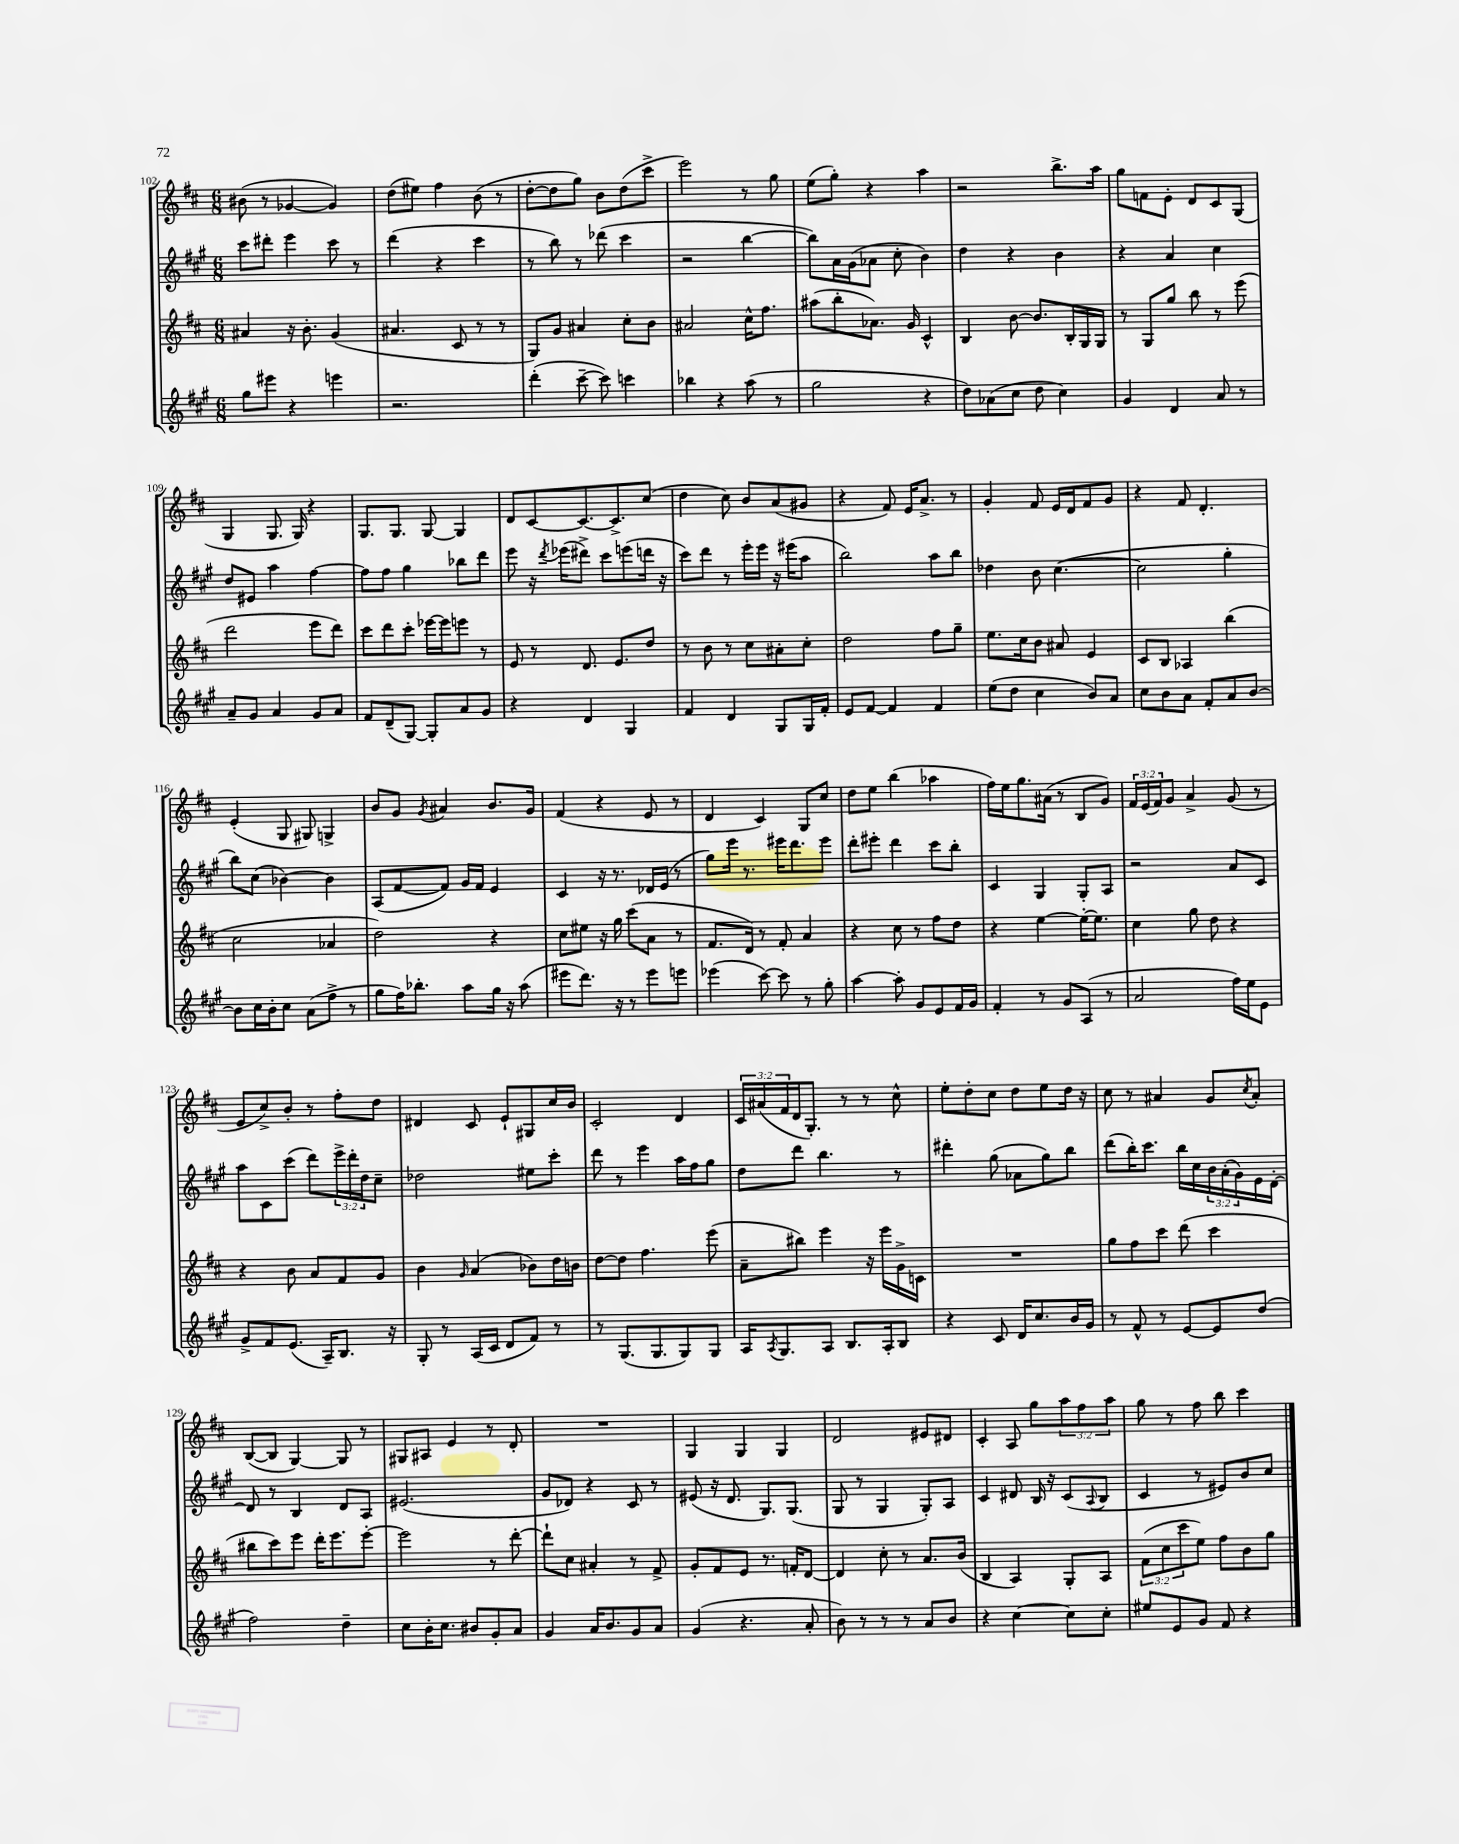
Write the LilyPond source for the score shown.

<<
\new StaffGroup <<
\new Staff = "s0" {
    \clef treble \key d \major \numericTimeSignature \time 6/8 \override Staff.TupletNumber.text = #tuplet-number::calc-fraction-text
    bis'8( r8 ges'4~ ges'4) |
    d''8( eis''8) fis''4 b'8( r8 |
    d''8~-. d''8 g''8) b'8 d''8( cis'''8-> |
    e'''2) r8 g''8 |
    e''8( g''8-.) r4 a''4 |
    r2 b''8.-> a''16 |
    g''8 f'8 e'8-. d'8 cis'8 g8( |
    g4 g8. g16) r4 |
    g8. g8. g8~ g4 |
    d'8 cis'8~ cis'8.~ cis'8.-> cis''8( |
    d''4 cis''8) b'8 a'8( gis'8 |
    r4 fis'8) e'16 a'8.-> r8 |
    g'4-. fis'8 e'16 d'16 fis'8 g'8 |
    r4 fis'8 d'4.-. |
    e'4-.( g8 gis8) g4-> |
    b'8 g'8 \acciaccatura { g'8 } ais'4 b'8. g'16 |
    fis'4( r4 e'8 r8 |
    d'4 cis'4) g8 cis''8 |
    d''8 e''8 b''4( aes''4 |
    fis''16) e''16 g''8. ais'16( r8 b8 g'8) |
    \tuplet 3/2 { fis'16 e'16( fis'16) } g'8 a'4-> g'8( r8 |
    e'8 cis''8->) b'8-. r8 fis''8-. d''8 |
    dis'4 cis'8 e'8-! gis8 cis''16 b'16 |
    cis'2-. d'4 |
    \tuplet 3/2 { cis'16 ais'16( fis'16 } d'16 g8.-.) r8 r8 cis''8-^ |
    e''8-. d''8-. cis''8 d''8 e''8 d''16 r16 |
    cis''8 r8 ais'4 g'8 \acciaccatura { cis''8 } ais'8-. |
    b8~( b8 g4~) g8 r8 |
    gis8 ais8 e'4 r8 d'8-. |
    R2. |
    g4 g4 g4 |
    d'2 eis'8 dis'8 |
    cis'4-. a8 g''8 \tuplet 3/2 { a''8 fis''8 a''8 } |
    g''8 r8 fis''8 b''8 cis'''4 \bar "|." |
}
\new Staff = "s1" {
    \clef treble \key a \major \numericTimeSignature \time 6/8 \override Staff.TupletNumber.text = #tuplet-number::calc-fraction-text
    cis'''8 dis'''8-. e'''4 cis'''8 r8 |
    d'''4( r4 cis'''4 |
    r8 b''8) r8 des'''8( cis'''4 |
    r2 b''4~ |
    b''8) a'16 gis'16( aes'8 cis''8-. b'4) |
    d''4 r4 b'4 |
    r4 a'4 cis''4 |
    d''8 eis'8 a''4 fis''4~ |
    fis''8 fis''8 gis''4 bes''8 d'''8 |
    e'''8 r16 \acciaccatura { d'''8 } ees'''16( dis'''8->) cis'''8 e'''8( d'''16 r16 |
    cis'''8) d'''8 r8 e'''16-. e'''16 r16 eis'''16( a''8 |
    b''2) a''8 b''8 |
    des''4 b'8 cis''4.~( |
    cis''2 gis''4-. |
    b''8) cis''8( bes'4~) bes'4 |
    a8( fis'8~ fis'8) gis'16 fis'16 e'4 |
    cis'4 r16 r8. des'16 e'16( r8 |
    gis''8) e'''16 r8. eis'''16 d'''8. eis'''8 |
    d'''8-. eis'''8-. d'''4 cis'''8 b''8-. |
    cis'4 gis4 gis8-. a8 |
    r2 a'8 cis'8 |
    a''8 cis'8 cis'''8( d'''8) \tuplet 3/2 { e'''16-> d'''16-. d''16 } cis''8-- |
    des''2 eis''8 cis'''8-. |
    d'''8 r8 e'''4 a''16 fis''16 gis''8 |
    d''8 d'''8 b''4. r8 |
    dis'''4-. gis''8( aes'8 gis''8) b''8 |
    d'''8( b''16-.) cis'''8. b''16 cis''16 \tuplet 3/2 { b'16 a'16-.( gis'16) } e'16 d'16~-. |
    d'8 r8 b4 d'8 a8 |
    eis'2.( |
    gis'8 des'8) r4 cis'8 r8 |
    eis'8( r16 d'8. gis8.) gis8.( |
    gis8 r8 gis4 gis8-.) a8 |
    cis'4 dis'8 b16 r16 cis'8( \appoggiatura { a8 } b8 |
    cis'4 r8 eis'8) b'8 cis''8 \bar "|." |
}
\new Staff = "s2" {
    \clef treble \key d \major \numericTimeSignature \time 6/8 \override Staff.TupletNumber.text = #tuplet-number::calc-fraction-text
    ais'4 r16 b'8.-. g'4( |
    ais'4. cis'8 r8 r8 |
    g8) g'8 ais'4 cis''8-. b'8 |
    ais'2 cis''16-^ fis''8. |
    ais''8( b''8-. aes'8.) g'16 cis'4-^ |
    b4 b'8~ b'8. b16-. g16 g16 |
    r8 g8 g''8 b''8 r8 e'''8( |
    d'''2 e'''8 d'''8) |
    cis'''8 d'''8 cis'''8-. ees'''16~ ees'''16 e'''8 r8 |
    e'8 r8 d'8. e'8. d''8 |
    r8 b'8 r8 cis''8 ais'8-. cis''8-. |
    d''2 fis''8 g''8-- |
    e''8. cis''16 b'8 ais'8 e'4 |
    cis'8 b8 aes4 b''4( |
    cis''2 aes'4 |
    d''2) r4 |
    cis''8 eis''8 r16 g''16 cis'''8( a'8 r8 |
    fis'8. d'16) r8 fis'8-. a'4 |
    r4 cis''8 r8 fis''8 d''8 |
    r4 e''4~ e''16~-. e''8. |
    cis''4 g''8 d''8 r4 |
    r4 b'8 a'8 fis'8 g'8 |
    b'4 \grace { g'16 } a'4( bes'8) d''16 b'16 |
    d''8~ d''8 fis''4. e'''8( |
    a'8-- bis''8) e'''4 r16 e'''16 g'16-> c'16 |
    R2. |
    g''8 fis''8 cis'''8 d'''8( cis'''4 |
    bis''8 cis'''8) e'''8 d'''16-. e'''8. e'''8~-. |
    e'''2 r8 d'''8~-. |
    d'''8-! cis''8 ais'4-. r8 fis'8-> |
    g'8-. fis'8 e'8 r8. f'16-. d'8~ |
    d'4 cis''8-. r8 a'8. b'16( |
    b4 a4) g8-. a8 |
    \tuplet 3/2 { fis'8( cis''8 cis'''8 } e''8) fis''8 b'8 g''8 \bar "|." |
}
\new Staff = "s3" {
    \clef treble \key a \major \numericTimeSignature \time 6/8
    gis''8 eis'''8 r4 e'''4 |
    r2. |
    d'''4-.( cis'''8~-- cis'''8) c'''4 |
    bes''4 r4 a''8( r8 |
    gis''2 r4 |
    d''8) aes'8( cis''8 d''8 cis''4) |
    gis'4 d'4 a'8 r8 |
    a'8-- gis'8 a'4 gis'8 a'8 |
    fis'8 d'8--( gis8~) gis8-. a'8 gis'8 |
    r4 d'4 gis4 |
    fis'4 d'4 gis8 gis16 fis'16-. |
    e'8 fis'8~ fis'4 fis'4 |
    e''8( d''8 cis''4 b'8) a'8 |
    cis''8 b'8 a'8 fis'8-. a'8 b'8~ |
    b'8 cis''16 b'16-. cis''8 a'8( fis''8-> r8 |
    gis''8 fis''16) bes''8.-. a''8 gis''16 r16 a''8( |
    eis'''8 d'''8.) r16 r8 eis'''8 e'''8 |
    ees'''4( cis'''8~) cis'''8 r8 gis''8-. |
    a''4~ a''8-. gis'8 e'8 fis'16 gis'16 |
    fis'4-. r8 gis'8 a8( r8 |
    a'2 fis''16) e''16 e'8 |
    gis'8-> fis'8 e'8.( a16--) b8. r16 |
    gis8-. r8 a16( cis'16 d'8 fis'8) r8 |
    r8 gis8.( gis8. gis8) gis8 |
    a16 \acciaccatura { a8 } gis8. a8 b8. a16-. b8 |
    r4 cis'8 d'16 cis''8. b'16 gis'16 |
    r8 fis'8-^ r8 e'8~ e'8 d''8( |
    fis''2) d''4-- |
    cis''8 b'16-. cis''8. bis'8 gis'8-. a'8 |
    gis'4 a'16 b'8. gis'8 a'8 |
    gis'4( r4. a'8-. |
    b'8) r8 r8 r8 a'8 b'8 |
    r4 cis''4~ cis''8 cis''8-. |
    eis''8 e'8 gis'8 fis'8 r4 \bar "|." |
}
>>
>>
\layout { \context { \Score currentBarNumber = #102 } }
